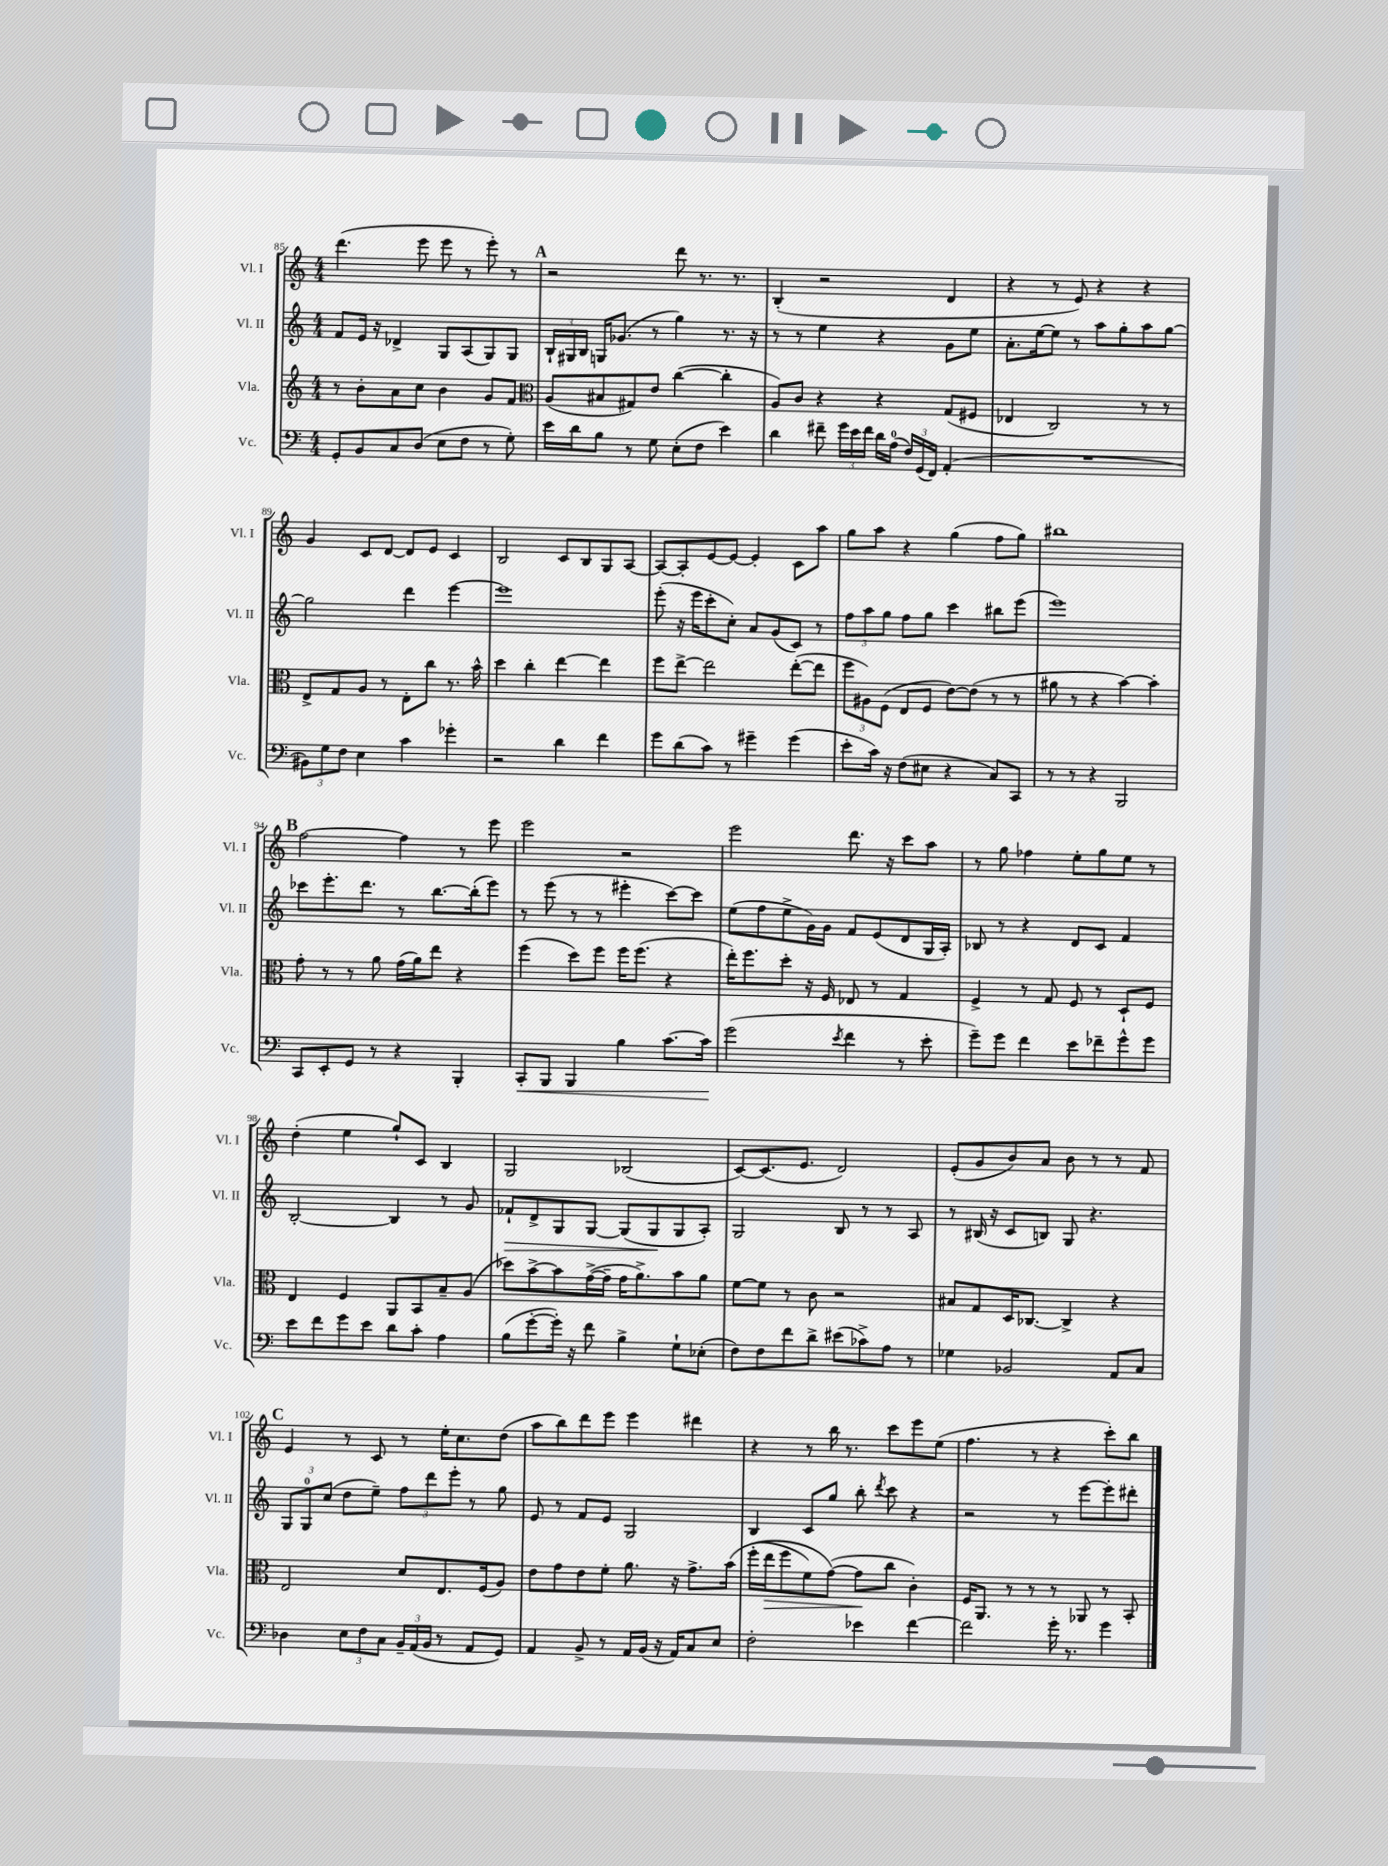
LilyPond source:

<<
\new StaffGroup <<
\new Staff = "s0" \with { instrumentName = "Vl. I" shortInstrumentName = "Vl. I" } {
    \clef treble \key c \major \numericTimeSignature \time 4/4
    \autoBeamOff d'''4.( e'''8 e'''8 r8 e'''8-.) r8 |
    \mark \markup { \bold "A" } r2 d'''8 r8. r8. |
    b4-.( r2 d'4 |
    r4 r8 e'8) r4 r4 |
    g'4 c'8[ d'8]~ d'8[ e'8] c'4 |
    b2 c'8[ b8 g8 a8]~ |
    a8[~ a8-. e'8~ e'8]~ e'4-. c'8[ a''8] |
    g''8[ a''8] r4 g''4( f''8[ g''8]) |
    bis''1 |
    \mark \markup { \bold "B" } f''2~ f''4 r8 e'''8 |
    e'''2 r2 |
    e'''2 d'''8. r16 c'''8[ a''8] |
    r8 g''8 fes''4 e''8[-. g''8 e''8] r8 |
    d''4-.( e''4 g''8[-!) c'8] b4 |
    g2 bes2( |
    c'8[~) c'8.( e'8.] d'2) |
    e'8[-.( g'8 b'8) a'8] b'8 r8 r8 f'8 |
    \mark \markup { \bold "C" } e'4 r8 c'8 r8 e''16[-. c''8. d''8]( |
    a''8[ b''8) d'''8 e'''8] e'''4 dis'''4 |
    r4 r8 b''16 r8. c'''8[ e'''8 e''8]( |
    f''4. r8 r4 c'''8[-.) b''8] \bar "|." |
}
\new Staff = "s1" \with { instrumentName = "Vl. II" shortInstrumentName = "Vl. II" } {
    \clef treble \key c \major \numericTimeSignature \time 4/4
    \autoBeamOff f'8[ e'16] r16 des'4-> g8[ a8( g8) g8] |
    \mark \markup { \bold "A" } \tuplet 3/2 { b16[-! gis16 b16] } g16[ ges'8.]( r8 g''4) r8. r16 |
    r8 r8 e''4 r4 g'8[ e''8] |
    a'8.[-. e''16~ e''8] r8 a''8[ g''8-. a''8 g''8]~ |
    g''2 d'''4 e'''4~ |
    e'''1 |
    e'''8-.( r16 e'''16[ c'''8-. c''8]-.) a'8[ g'8( c'8]) r8 |
    \tuplet 3/2 { f''8[ a''8 g''8] } f''8[ g''8] c'''4 bis''8[ e'''8]( |
    e'''1) |
    \mark \markup { \bold "B" } ces'''8[ e'''8.-. d'''8.] r8 b''8.[~ b''16-.( e'''8]) |
    r8 e'''8( r8 r8 eis'''4-. c'''8[~) c'''8] |
    e''8[( f''8 e''8-> g'16) g'16] f'8[ e'8( d'8 g16 a16]-.) |
    bes8 r8 r4 d'8[ c'8] f'4 |
    b2~-. b4 r8 g'8 |
    fes'8[-!\> d'8-> g8 g8]~ g8[( g8\! g8 a8]-.) |
    g2 b8 r8 r8 a8 |
    r8 bis16( r16 c'8[ b8]) g8 r4. |
    \mark \markup { \bold "C" } \tuplet 3/2 { g8[ g8-0 c''8]( } d''8[ e''8]--) \tuplet 3/2 { f''8[ d'''8 e'''8]-. } r8 g''8 |
    e'8 r8 f'8[ e'8] g2 |
    b4 c'8[ g''8] b''8-. \acciaccatura { d'''8 } c'''8 r4 |
    r2 r8 e'''8[~ e'''8-. dis'''8]-. \bar "|." |
}
\new Staff = "s2" \with { instrumentName = "Vla." shortInstrumentName = "Vla." } {
    \clef treble \key c \major \numericTimeSignature \time 4/4
    \autoBeamOff r8 b'8[-. a'8 c''8] b'4 g'8[ f'8] |
    \mark \markup { \bold "A" } \clef alto a8[( bis8 gis8) e'8] c''4~( c''4-. |
    a8[) c'8] r4 r4 g8[( fis8] |
    ees4 c2) r8 r8 |
    e8[-> g8 a8] r8 e8[-. c''8] r8. b'16-^ |
    d''4 c''4-. e''4~ e''4 |
    f''8[ e''8]~-> e''2 e''8[~-.( e''8] |
    \tuplet 3/2 { f''8[ ais8) f8]( } e8[ f8] e'8[~) e'8]( r8 r8 |
    ais'8 r8 r4 b'4~) b'4-. |
    \mark \markup { \bold "B" } g'8-. r8 r8 a'8 g'16[( a'16) e''8] r4 |
    f''4( d''8[) f''8] f''16[ f''8.]( r4 |
    e''16[-.) f''8. d''8]-. r16 f16 ees8 r8 g4 |
    f4-> r8 g8 f8 r8 d8[-! f8] |
    e4 f4 a,8[ b,8 b8-- a8]( |
    des''8[) b'8~-> b'8 g'16~->( g'16]-- g'16[ a'8.->) b'8 a'8] |
    f'8[~ f'8] r8 c'8 r2 |
    bis8[ g8 d16 ces8.]~ ces4-> r4 |
    \mark \markup { \bold "C" } e2 d'8[ e8. f16( a8]) |
    e'8[ g'8 e'8 f'8]-. a'8. r16 g'8.[-> b'16]\( |
    f''16[-.( e''16\> f''8 f'8) g'8]~(\) g'8[\! c''8] c'4-.) |
    f16[ a,8.] r8 r8 r8 aes,8 r8 b,8-. \bar "|." |
}
\new Staff = "s3" \with { instrumentName = "Vc." shortInstrumentName = "Vc." } {
    \clef bass \key c \major \numericTimeSignature \time 4/4
    \autoBeamOff g,8[-. b,8 c8 d8]( e8[ f8] r8 g8-.) |
    \mark \markup { \bold "A" } e'16[ d'16 b8] r8 g8 e8[-.( f8] e'4) |
    d'4 fis'8-- \tuplet 3/2 { g'16[ e'16 fis'16] } d'16[ a16]-0( \tuplet 3/2 { f16[) g,16( f,16]) } a,4-.( |
    R1 |
    \tuplet 3/2 { bis,8[) g8 f8] } e4 c'4 ges'4-. |
    r2 d'4 f'4 |
    g'8[ d'8( c'8]) r8 gis'4-- gis'4( |
    e'8[-. c'16]) r16 f8[( eis8] r4 c8[) c,8] |
    r8 r8 r4 b,,2 |
    \mark \markup { \bold "B" } c,8[ e,8-. g,8] r8 r4 b,,4-. |
    c,8[-.\< b,,8] b,,4 b4 c'8.[~ c'16]\! |
    g'2( \acciaccatura { e'8 } f'4 r8 e'8-. |
    g'8[--) g'8] f'4 e'8[ fes'8-- g'8-^ g'8] |
    e'8[ f'8 g'8 e'8] d'8[ c'8]-. a4 |
    b8[( g'8~-. g'16]-.) r16 f'8 b4-> g8[-! ees8]-.( |
    f8[) f8 f'8 d'8]-> eis'8[( ces'8->) a8] r8 |
    ges4 bes,2 a,8[ c8] |
    \mark \markup { \bold "C" } des4 \tuplet 3/2 { e8[ f8 c8] } \tuplet 3/2 { b,16[-- a,16( b,16] } r8 a,8[ g,8]) |
    a,4 b,8-> r8 a,16[ b,16]( r16 a,16[) c8 e8] |
    f2-. ees'4 f'4~ |
    f'2 g'16-. r8. g'4 \bar "|." |
}
>>
>>
\layout { \context { \Score currentBarNumber = #85 } }
